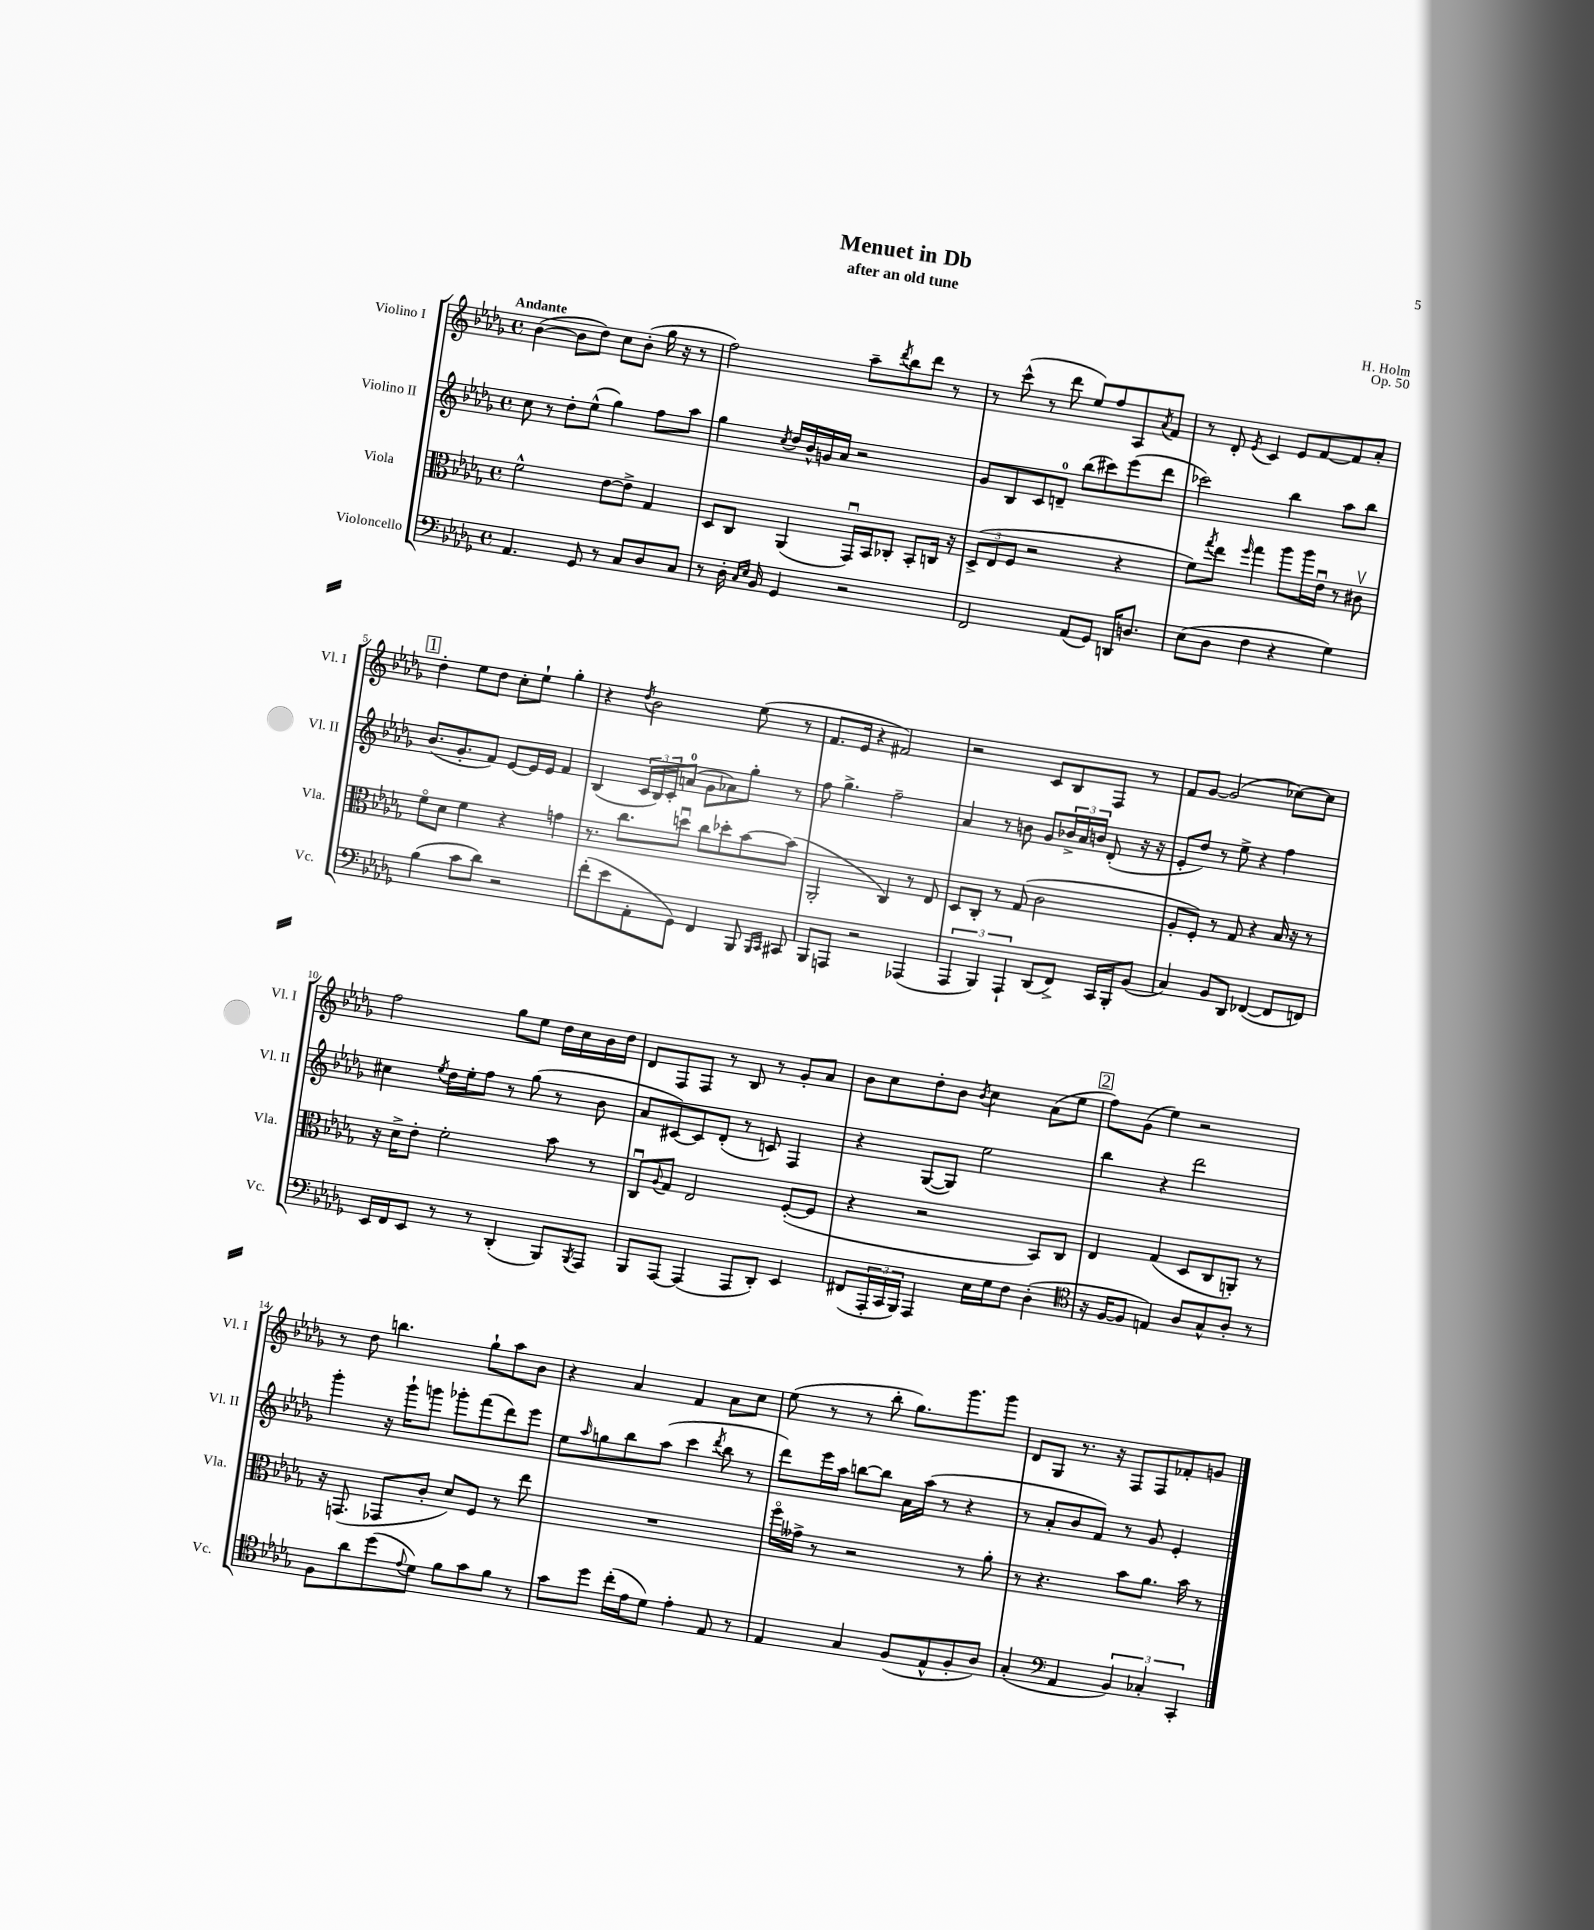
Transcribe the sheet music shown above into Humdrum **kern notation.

**kern	**kern	**kern	**kern
*staff4	*staff3	*staff2	*staff1
*clefF4	*clefC3	*clefG2	*clefG2
*k[b-e-a-d-g-]	*k[b-e-a-d-g-]	*k[b-e-a-d-g-]	*k[b-e-a-d-g-]
*M4/4	*M4/4	*M4/4	*M4/4
*met(c)	*met(c)	*met(c)	*met(c)
4.AA-/	2f^^\	8cc\	([4b-\
.	.	8r	.
.	.	8dd-'\L	8b-\]L
8GG-/	.	(8ee-^^\J	8dd-\J)
8r	[8e-\L	4gg-\)	8cc\L
8C/L	8e-^\]J	.	(8b-'\J
8D-/	4G-/	8ff\L	16gg-\
.	.	.	16r
8C/J	.	8aa-\J	8r
=	=	=	=
8r	8D-/L	4gg-\	2ff\)
16D-'\	8C/J	.	.
16qqC/LL	.	.	.
16qqE-/JJ	.	.	.
16BB-/	.	.	.
.	.	8qcc/	.
4GG-/	(4AA-/	16dd-/LL	.
.	.	16b-^^/	.
.	.	16g/	.
.	.	16a-/JJ	.
2r	16GG-u/LL)	2r	8aa-~\L
.	16BB-/J	.	.
.	.	.	8qddd-/
.	8C-'/J	.	8bb-\
.	8BB-'/L	.	8ddd-\J
.	16C/Jk	.	8r
.	16r	.	.
=	=	=	=
2FF/	(12D-^/L	8g-/L	8r
.	12E-/	.	.
.	.	8B-/	(8ccc^^\
.	12F/J	.	.
.	2r	8c/	8r
.	.	8d~/J	8ddd-\
(8AA-/L	.	(8bb-\L	8ee-/L)
8GG-/J)	.	8ccc#\)	8ff/
16DD/LK	4r	(8eee-\	8A-/
8.D/J	.	.	.
.	.	.	8qa-/
.	.	8ddd-\J	8f/J
=	=	=	=
(8E-\L	8f\L)	2ccc-\)	8r
.	8qgg-/	.	.
8D-\J	8ee-\J	.	8d-'/
.	16qqff/	.	8qe-/
4F\	4gg-\	.	4c/
4r	8aa-\L	4bb-\	8e-/L
.	16aa-\L	.	[8f/
.	16e-u\JJ	.	.
4G-\)	8r	8aa-\L	8f/]
.	8c#v\	8bb-\J	8a-'/J
=	=	=	=
(4B-\	8fo\L	(8.b-/L	4dd-'\
.	8d-\J	.	.
.	.	8.g-'/	.
8c\L	4f\	.	8ee-\L
8d-\J)	.	8f/J)	8dd-\J
2r	4r	[8e-/L	8cc'\L
.	.	16e-/]L	8ee-`\J
.	.	16e-/JJ	.
.	4g\	4f/	4gg-'\
=	=	=	=
(8f'\L	8.r	(4B-/	4r
8e-\	.	.	.
.	8.cc\L	.	.
.	.	.	8qdd-/
8AA-'\	.	24c/LL	2b-\
.	.	24B-/)	.
.	.	24c'/J	.
8GG-\J)	8ddu\J	(8a/J	.
4FF/	8cc\L	8g-\L	.
.	8dd-'\	8a-\)	.
8BBB-/	[8b-\	8gg-'\J	(8ee-\
16qqBBB-/LL	.	.	.
16qqCC/JJ	.	.	.
8CC#/	(8b-\]J	8r	8r
=	=	=	=
8BBB-/L	2AA-'/	8ff\	8.f/L
8AAA/J	.	4.gg-^\	.
.	.	.	16e-/Jk
2r	.	.	4r
.	4C/)	2ff~\	2f#/)
(4AAA-/	8r	.	.
.	8E-/	.	.
=	=	=	=
6AAA-/	8D-/L	4a-/	2r
.	8C'/J	.	.
6BBB-/)	.	.	.
.	8r	8r	.
6AAA-`/	.	.	.
.	(8G-/	8b\	.
(8DD-/L	2c\	8g-/L	8c/L
8FF^/J)	.	24b-^/L	8B-/
.	.	24a-/	.
.	.	24b/JJ	.
16CC/LL	.	(8d-'/	8F/J
16BBB-'/J	.	.	.
(8BB-/J	.	16r	8r
.	.	16r	.
=	=	=	=
4C/)	8A-'/L	8e-'/L	8f/L
.	8F'/J)	8dd-/J)	[8g-/J
8BB-/L	8r	8r	(2g-/]
8DD-/J	8G-/	8ee-^\	.
([4FF-/	4r	4r	.
8FF-/]L	16B-/	4ff\	[8cc-\L)
.	16r	.	.
8FF/J)	8r	.	8cc-\]J
=	=	=	=
16EE-/LL	16r	4cc#\	2ff\
16FF/J	16d-^\LK	.	.
8EE-/J	8e-'\J	.	.
.	.	8qee-/	.
8r	2f'\	16dd-\LL	.
.	.	16ee-'\J	.
8r	.	8ff\J	.
(4DD-'/	.	8r	8gg-\L
.	.	(8gg-\	8ee-\J
8BBB-/L)	8b-\	8r	16dd-\LL
.	.	.	16cc\
8qBBB-/	.	.	.
8AAA-/J	8r	8b-\	16b-\
.	.	.	16dd-\JJ
=	=	=	=
8BBB-/L	8Cu/L	8a-/L	8d-/L
.	8qqA-/	.	.
[8AAA-/J	8G-/J	[8c#/)	8F/
(4AAA-/]	2E-/	8c#/]	8F/J
.	.	(8d-'/J	8r
8AAA-/L	.	8r	8B-/
8DD-'/J)	.	8c/)	8r
4EE-/	([8F'/L	4F/	8g-'/L
.	8F/]J	.	8a-/J
=	=	=	=
(8FF#/L	4r	4r	8b-\L
24AAA-'/L	.	.	8cc\
24CC/	.	.	.
24BBB-/JJ)	.	.	.
4AAA-/	2r	([8G-/L	8dd-'\
.	.	8G-/]J)	8b-\J
.	.	.	8qb-/
16E-\LL	.	2ee-\	4cc\
16G-\J	.	.	.
8F\J	.	.	.
(4D-'\	8BB-/L)	.	(8a-\L
.	8C/J	.	8ee-\J
=	=	=	=
*clefC4	*	*	*
16r	4E-/	4bb-\	8ff\L)
[16F/LK	.	.	.
8F/]J	.	.	(8g-\J
4E/)	(4G-/	4r	4ee-\)
8A-/L	8D-/L	2ddd-\	2r
8G-^^/	8C/	.	.
8A-'/J	8AA'/J)	.	.
8r	8r	.	.
=	=	=	=
8F\L	16r	4ggg-'\	8r
.	(8.GG/	.	.
8a-\	.	.	8dd-\
(8dd-\	8GG-/L	16r	4.bb\
.	.	16ggg-`\LK	.
8qqe-/	.	.	.
8d-\J)	8c'/J	8ggg\J	.
8f\L	8d-/L)	8ggg-'\L	.
8g-\	8F/J	(8fff\	8gg-`\L
8f\J	8r	8ddd-\)	8aa-\
8r	8ee-\	8eee-\J	8b-\J
=	=	=	=
8g-\L	1r	8ee-\L	4r
.	.	16qqaa-/	.
8dd-\J	.	8gg\	.
(16cc'\LL	.	8bb-\	4a-/
16e-\J	.	.	.
8d-\J)	.	(8aa-\J	.
4e-'\	.	4ccc\	4f/
.	.	8qddd-/	.
8E-/	.	8bb-\	8a-\L
8r	.	8r	8cc\J
=	=	=	=
4E-/	16ffo\LL	8ddd-\L)	(8ee-\
.	16g--^\JJ	.	.
.	8r	16eee-\L	8r
.	.	16aa-\JJ	.
4G-/	2r	[8bb\L	8r
.	.	8bb\]J	8bb-'\
(8F/L	.	16a-\LL	8.gg-\L)
.	.	(16aa-\JJ	.
8E-^^/	.	8r	.
.	.	.	8.ggg-\
8F'/	8r	4r	.
8A-/J)	8a-'\	.	8ggg-\J
=	=	=	=
(4G-'/	8r	8r	8d-/L
.	4.r	8a-'/L	8G-/J
*clefF4	*	*	*
4AA-/	.	8b-/	8.r
.	.	8f/J)	.
.	.	.	16r
6BB-/)	8b-\L	8r	8F/L
.	8.a-\J	8g-/	8F/
6C-'/	.	.	.
.	.	4e-'/	8f-'/
.	16b-\	.	.
6CC'/	.	.	.
.	8r	.	8g/J
==	==	==	==
*-	*-	*-	*-
